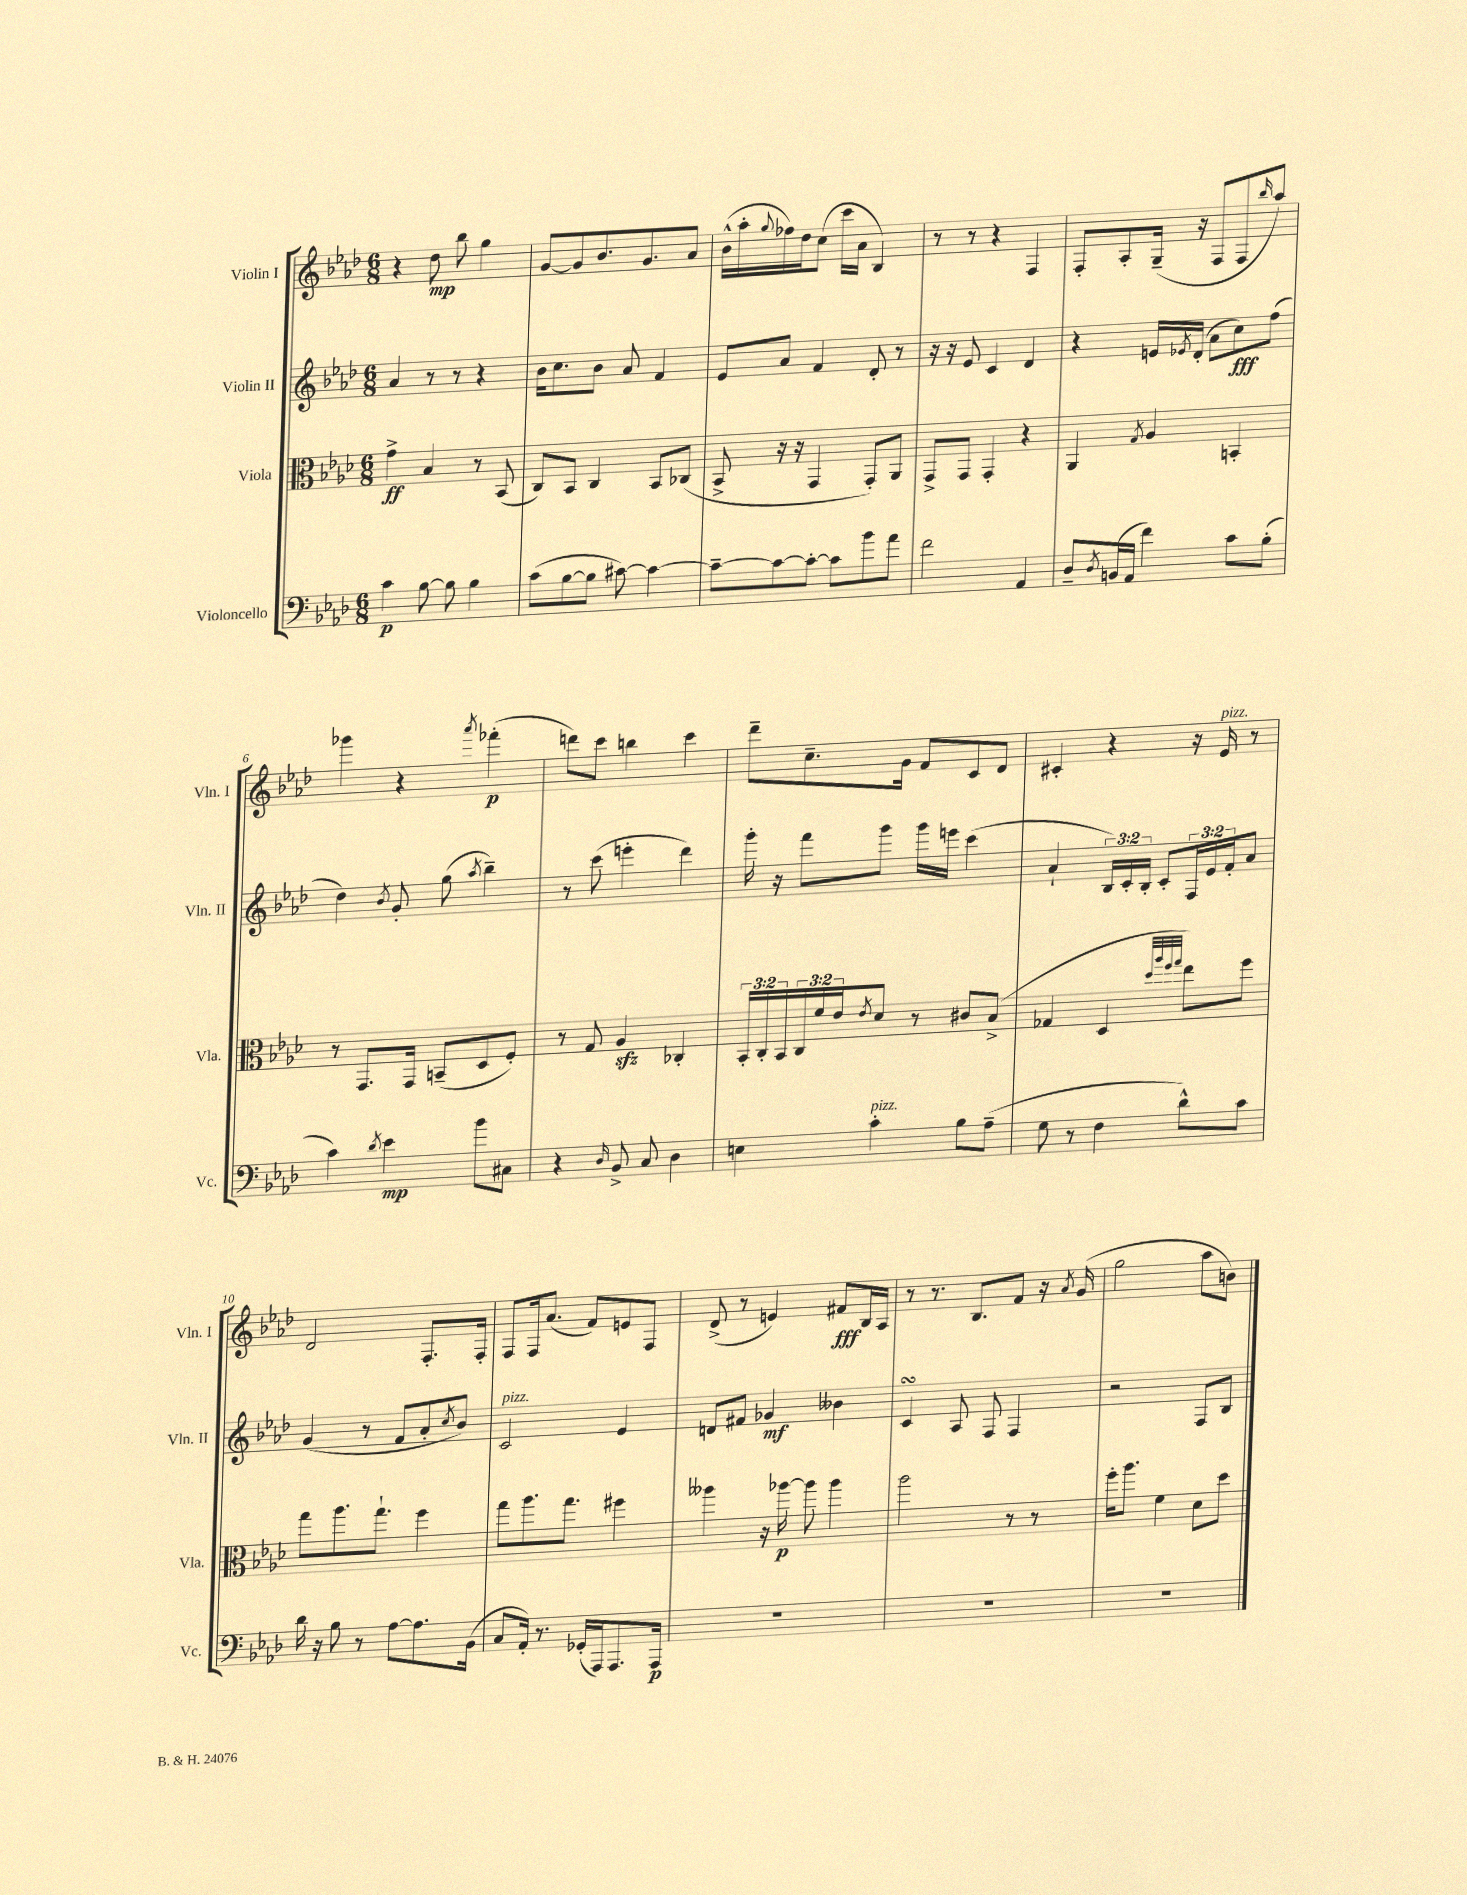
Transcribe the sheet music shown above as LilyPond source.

<<
\new StaffGroup <<
\new Staff = "s0" \with { instrumentName = "Violin I" shortInstrumentName = "Vln. I" } {
    \clef treble \key aes \major \numericTimeSignature \time 6/8
    r4 des''8\mp bes''8 g''4 |
    g'8~ g'8 bes'8. g'8. aes'8 |
    bes'16-^( aes''16-. \appoggiatura { g''8 } fes''16) des''16 c''8( c'''16 aes'16 bes4) |
    r8 r8 r4 f4 |
    f8-. aes8-. g16--( r16 f8 f8 \grace { bes''16 } aes''8) |
    ges'''4 r4 \acciaccatura { aes'''8 } fes'''4-.\p( |
    d'''8) c'''8 b''4 c'''4 |
    des'''8-- c''8.-- g'16 f'8 c'8 des'8 |
    cis'4-. r4 r16 ees'16^\markup { \italic "pizz." } r8 |
    des'2 f8.-. f16-. |
    f8 f16 aes'8.( f'8) e'8 f8 |
    des'8->( r8 e'4) fis'8\fff bes16 aes16 |
    r8 r8. bes8. f'8 r16 \acciaccatura { aes'8 } g'16( |
    g''2 aes''8 b'8) \bar "|." |
}
\new Staff = "s1" \with { instrumentName = "Violin II" shortInstrumentName = "Vln. II" } {
    \clef treble \key aes \major \numericTimeSignature \time 6/8 \override Staff.TupletNumber.text = #tuplet-number::calc-fraction-text
    aes'4 r8 r8 r4 |
    bes'16 c''8. bes'8 aes'8 f'4 |
    ees'8 aes'8 f'4 des'8-. r8 |
    r16 r16 ees'8 c'4 des'4 |
    r4 e'16 \acciaccatura { ees'8 } des'16-.( aes'8 c''8\fff) f''8( |
    des''4) \acciaccatura { bes'8 } g'8-. g''8( \acciaccatura { aes''8 } bes''4--) |
    r8 c'''8( e'''4-. des'''4) |
    g'''16-. r16 f'''8 g'''8 g'''16 e'''16 c'''4( |
    aes'4-! \tuplet 3/2 { bes16) c'16-. bes16-. } c'8-. \tuplet 3/2 { f16 ees'16 f'16-. } aes'8 |
    g'4( r8 f'8 aes'8-. \acciaccatura { c''8 } bes'8) |
    c'2^\markup { \italic "pizz." } ees'4 |
    d'8 fis'8 ges'4\mf beses'4 |
    c'4\turn aes8 f8 f4 |
    r2 f8 bes8 \bar "|." |
}
\new Staff = "s2" \with { instrumentName = "Viola" shortInstrumentName = "Vla." } {
    \clef alto \key aes \major \numericTimeSignature \time 6/8 \override Staff.TupletNumber.text = #tuplet-number::calc-fraction-text
    g'4->\ff bes4 r8 bes,8( |
    c8) bes,8 c4 bes,8 ces8( |
    bes,8-> r16 r16 g,4 g,8-.) aes,8 |
    g,8-> g,8 g,4-. r4 |
    aes,4 \acciaccatura { g8 } aes4 b,4-. |
    r8 g,8. g,16 b,8--( des8 f8-.) |
    r8 g8 aes4\sfz ces4-. |
    \tuplet 3/2 { bes,16-. c16-. bes,16 } \tuplet 3/2 { c16 f'16 ees'16 } \acciaccatura { ees'8 } des'8 r8 cis'8 bes8->( |
    ges4 des4 \grace { des''32 aes''32 f''32 g''32 } ees''8) f''8 |
    g''8 aes''8. g''8.-! f''4 |
    g''8 aes''8. g''8. fis''4 |
    aeses''4 r16 aes''16~\p aes''8 aes''4 |
    aes''2 r8 r8 |
    f''16-. aes''8. f'4 des'8 des''8 \bar "|." |
}
\new Staff = "s3" \with { instrumentName = "Violoncello" shortInstrumentName = "Vc." } {
    \clef bass \key aes \major \numericTimeSignature \time 6/8
    c'4\p bes8~ bes8 bes4 |
    c'8( bes8~ bes8 cis'8~) cis'4~ |
    cis'8~-- cis'8~ cis'8~-. cis'8 bes'8 aes'8 |
    f'2 aes,4 |
    des8-- \acciaccatura { des8 } b,16( aes,16 f'4) c'8 bes8-.( |
    c'4) \acciaccatura { des'8 } ees'4\mp bes'8 cis8 |
    r4 \grace { des16 } bes,8-> c8 des4 |
    e4 c'4-.^\markup { \italic "pizz." } bes8 aes8--( |
    g8 r8 f4 des'8-^) c'8 |
    des'16 r16 bes8 r8 aes8~ aes8. bes,16( |
    c8 aes,16-.) r8. ges,16-.( aes,,16) aes,,8. aes,,16\p |
    R2. |
    R2. |
    R2. \bar "|." |
}
>>
>>
